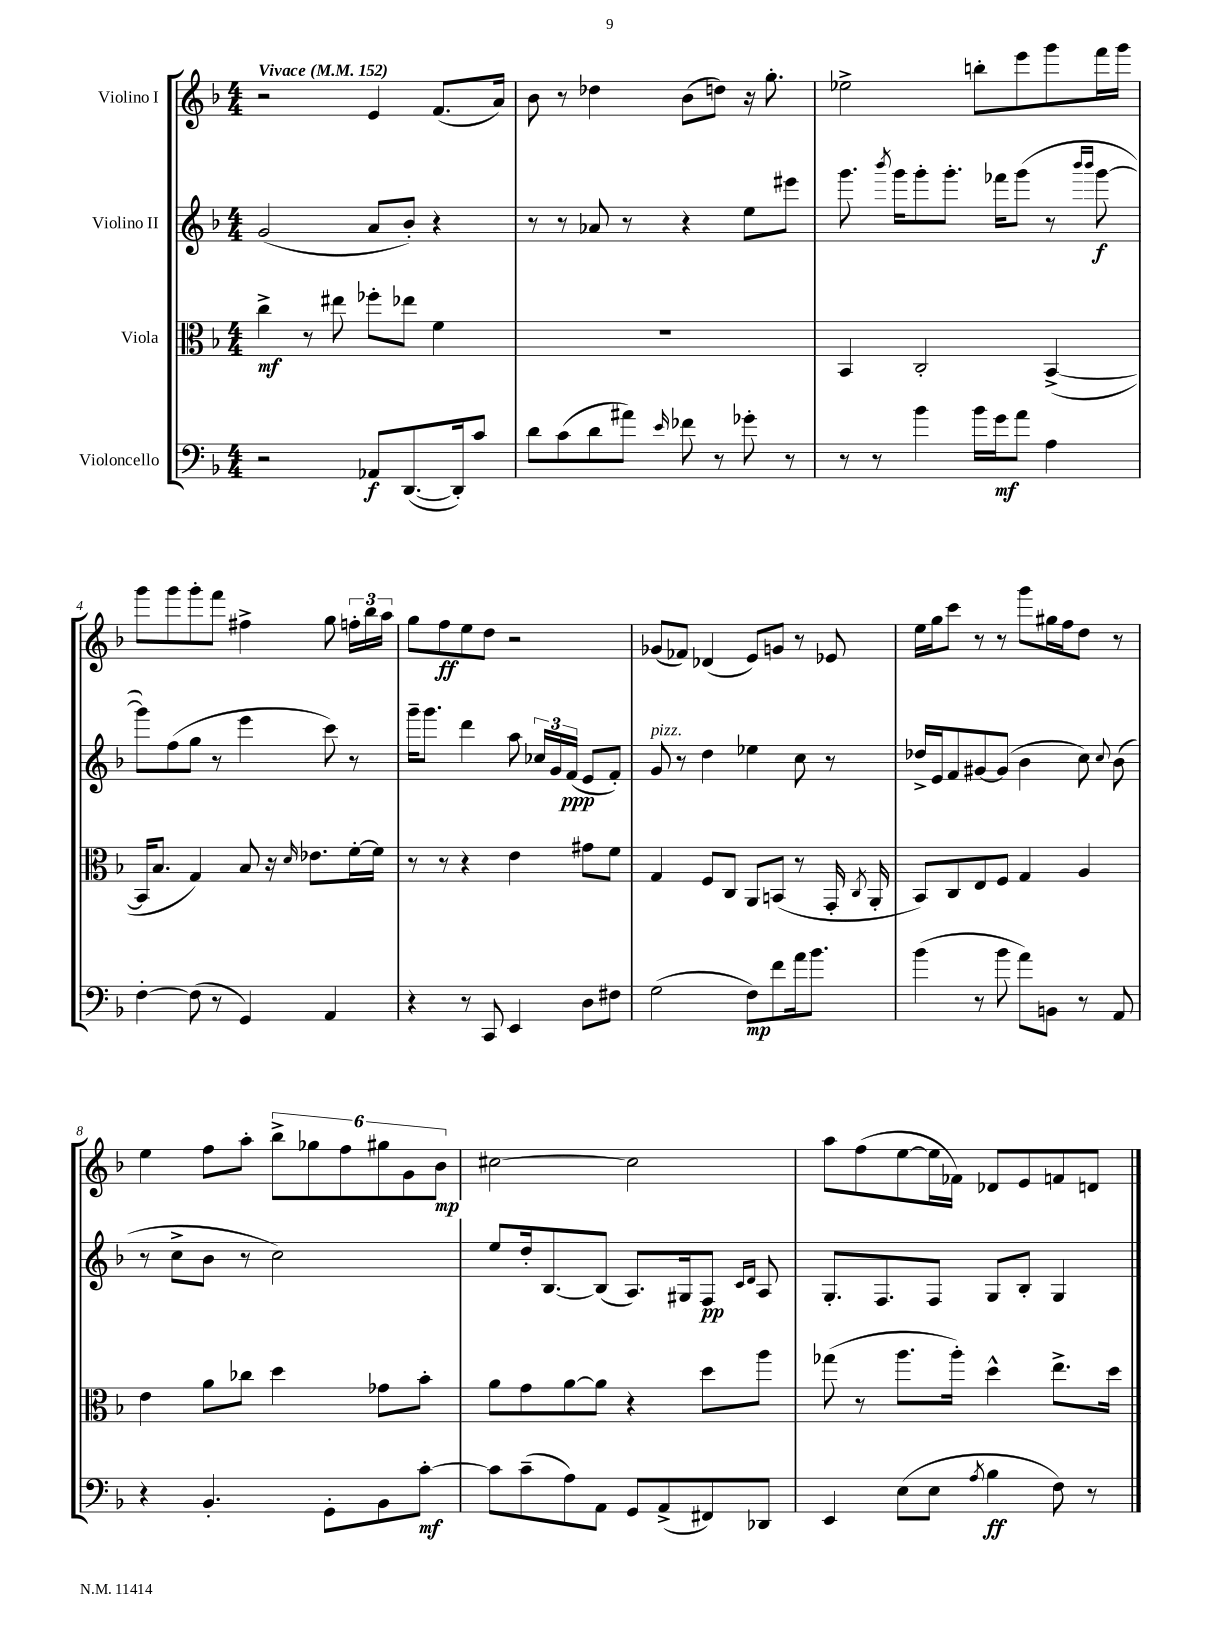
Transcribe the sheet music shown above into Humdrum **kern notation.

**kern	**dynam	**kern	**dynam	**kern	**dynam	**kern	**dynam
*part4	*part4	*part3	*part3	*part2	*part2	*part1	*part1
*staff4	*staff4	*staff3	*staff3	*staff2	*staff2	*staff1	*staff1
*I"Violoncello	*	*I"Viola	*	*I"Violino II	*	*I"Violino I	*
*clefF4	*	*clefC3	*	*clefG2	*	*clefG2	*
*k[b-]	*	*k[b-]	*	*k[b-]	*	*k[b-]	*
*M4/4	*	*M4/4	*	*M4/4	*	*M4/4	*
*MM152	*	*MM152	*	*MM152	*	*MM152	*
=1	=1	=1	=1	=1	=1	=1	=1
!	!	!	!	!	!	!LO:TX:a:B:t=Vivace	!
2r	.	4cc^\	mf	(2g/	.	2r	.
.	.	8r	.	.	.	.	.
.	.	8ee#X\	.	.	.	.	.
8AA-X/L	f	8ff-X'\L	.	8a/L	.	4e/	.
([8.DD/	.	8ee-X\J	.	8b-'/J)	.	.	.
.	.	4f\	.	4r	.	(8.f/L	.
16DD'/k])	.	.	.	.	.	.	.
8c/J	.	.	.	.	.	.	.
.	.	.	.	.	.	16a/Jk)	.
=2	=2	=2	=2	=2	=2	=2	=2
8d\L	.	1r	.	8r	.	8b-\	.
(8c\	.	.	.	8r	.	8r	.
8d\	.	.	.	8a-X/	.	4dd-X\	.
8a#X\J)	.	.	.	8r	.	.	.
16qqe/	.	.	.	.	.	.	.
8f-X\	.	.	.	4r	.	(8b-\L	.
8r	.	.	.	.	.	8ddn\J)	.
8g-X'\	.	.	.	8ee\L	.	16r	.
.	.	.	.	.	.	8.gg'\	.
8r	.	.	.	8eee#X\J	.	.	.
=3	=3	=3	=3	=3	=3	=3	=3
8r	.	4BB-/	.	8.ggg\	.	2ee-X^\	.
8r	.	.	.	.	.	.	.
.	.	.	.	8qbbb-/	.	.	.
.	.	.	.	16ggg\KL	.	.	.
4b-\	.	2C'/	.	8ggg'\	.	.	.
.	.	.	.	8.ggg'\J	.	.	.
16b-\LL	.	.	.	.	.	8bbn'\L	.
16g\J	mf	.	.	16fff-X\KL	.	.	.
8a\J	.	.	.	(8ggg\J	.	8eee\	.
4A\	.	([4BB-^/	.	8r	.	8ggg\	.
.	.	.	.	16qqbbb-/LL	.	.	.
.	.	.	.	16qqbbb-/JJ	.	.	.
.	.	.	.	[8ggg\	f	16fff\L	.
.	.	.	.	.	.	16ggg\JJ	.
!!LO:LB:g=z
=4	=4	=4	=4	=4	=4	=4	=4
[4F'\	.	16BB-/KL]	.	8ggg\L])	.	8ggg\L	.
.	.	8.B-/J	.	.	.	.	.
.	.	.	.	(8ff\	.	8ggg\	.
(8F\]	.	4G/)	.	8gg\J	.	8ggg'\	.
8r	.	.	.	8r	.	8fff\J	.
4GG/)	.	8B-/	.	4eee\	.	4ff#X^\	.
.	.	16r	.	.	.	.	.
.	.	16qqd/	.	.	.	.	.
.	.	8.e-X\L	.	.	.	.	.
4AA/	.	.	.	8ccc\)	.	8gg\	.
.	.	[16f'\L	.	8r	.	24ffn'\LL	.
.	.	.	.	.	.	24bb-\	.
.	.	16f\JJ]	.	.	.	.	.
.	.	.	.	.	.	24aa\JJ	.
=5	=5	=5	=5	=5	=5	=5	=5
4r	.	8r	.	16ggg~\KL	.	8gg\L	.
.	.	.	.	8.ggg\J	.	.	.
.	.	8r	.	.	.	8ff\	ff
8r	.	4r	.	4ddd\	.	8ee\	.
8CC/	.	.	.	.	.	8dd\J	.
4EE/	.	4e\	.	8aa\	.	2r	.
.	.	.	.	24cc-X/LL	.	.	.
.	.	.	.	24g/	.	.	.
.	.	.	.	(24f/JJ	ppp	.	.
8D\L	.	8g#X\L	.	8e/L	.	.	.
8F#X\J	.	8f\J	.	8f'/J)	.	.	.
=6	=6	=6	=6	=6	=6	=6	=6
!	!	!	!	!LO:TX:a:i:t=pizz.	!	!	!
(2G\	.	4G/	.	8g/	.	(8g-X/L	.
.	.	.	.	8r	.	8f-X/J)	.
.	.	8F/L	.	4dd\	.	(4d-X/	.
.	.	8C/J	.	.	.	.	.
8F\L)	mp	8AA/L	.	4ee-X\	.	8e/L)	.
8f\	.	(8BBn/J	.	.	.	8gn/J	.
16a\k	.	8r	.	8cc\	.	8r	.
8.b-\J	.	.	.	.	.	.	.
.	.	16GG'/	.	8r	.	8e-X/	.
.	.	8qC/	.	.	.	.	.
.	.	16AA'/	.	.	.	.	.
=7	=7	=7	=7	=7	=7	=7	=7
(4b-\	.	8BB-/L)	.	16dd-X^/LL	.	16ee\LL	.
.	.	.	.	16e/J	.	16gg\J	.
.	.	8C/	.	8f/	.	8ccc\J	.
8r	.	8E/	.	[8g#X/	.	8r	.
8b-\	.	8F/J	.	(8g#/J]	.	8r	.
8a\L)	.	4G/	.	4b-\	.	8ggg\L	.
8BBn\J	.	.	.	.	.	16gg#X\L	.
.	.	.	.	.	.	16ff\J	.
8r	.	4A/	.	8cc\)	.	8dd\J	.
.	.	.	.	8qqcc/	.	.	.
8AA/	.	.	.	(8b-\	.	8r	.
!!LO:LB:g=z
=8	=8	=8	=8	=8	=8	=8	=8
4r	.	4e\	.	8r	.	4ee\	.
.	.	.	.	8cc^\L	.	.	.
4.BB-'/	.	8a\L	.	8b-\J	.	8ff\L	.
.	.	8cc-X\J	.	8r	.	8aa'\J	.
.	.	4dd\	.	2cc\)	.	12bb-^\L	.
.	.	.	.	.	.	12gg-X\	.
8GG'\L	.	.	.	.	.	.	.
.	.	.	.	.	.	12ff\	.
8BB-\	.	8g-X\L	.	.	.	12gg#X\	.
.	.	.	.	.	.	12g\	.
[8c'\J	mf	8b-'\J	.	.	.	.	.
.	.	.	.	.	.	12b-\J	mp
=9	=9	=9	=9	=9	=9	=9	=9
8c\L]	.	8a\L	.	8ee/L	.	[2cc#X\	.
(8c~\	.	8g\	.	16dd'/k	.	.	.
.	.	.	.	[8.B-/	.	.	.
8A\)	.	[8a\	.	.	.	.	.
8AA\J	.	8a\J]	.	(8B-/J]	.	.	.
8GG/L	.	4r	.	8.A/L)	.	2cc#\]	.
(8AA^/	.	.	.	.	.	.	.
.	.	.	.	16G#X/k	.	.	.
8FF#X/)	.	8dd\L	.	8F/J	pp	.	.
.	.	.	.	16qqc/LL	.	.	.
.	.	.	.	16qqd/JJ	.	.	.
8DD-X/J	.	8aa\J	.	8A/	.	.	.
=10	=10	=10	=10	=10	=10	=10	=10
4EE/	.	(8gg-X\	.	8.G'/L	.	8aa\L	.
.	.	8r	.	.	.	(8ff\	.
.	.	.	.	8.F/	.	.	.
(8E\L	.	8.aa\L	.	.	.	[8ee\	.
8E\J	.	.	.	8F/J	.	16ee\L]	.
.	.	16aa'\Jk)	.	.	.	16f-X\JJ)	.
8qA/	.	.	.	.	.	.	.
4B-\	ff	4dd^^\	.	8G/L	.	8d-X/L	.
.	.	.	.	8B-'/J	.	8e/	.
8F\)	.	8.ee^\L	.	4G/	.	8fn/	.
8r	.	.	.	.	.	8dn/J	.
.	.	16dd\Jk	.	.	.	.	.
==	==	==	==	==	==	==	==
*-	*-	*-	*-	*-	*-	*-	*-
